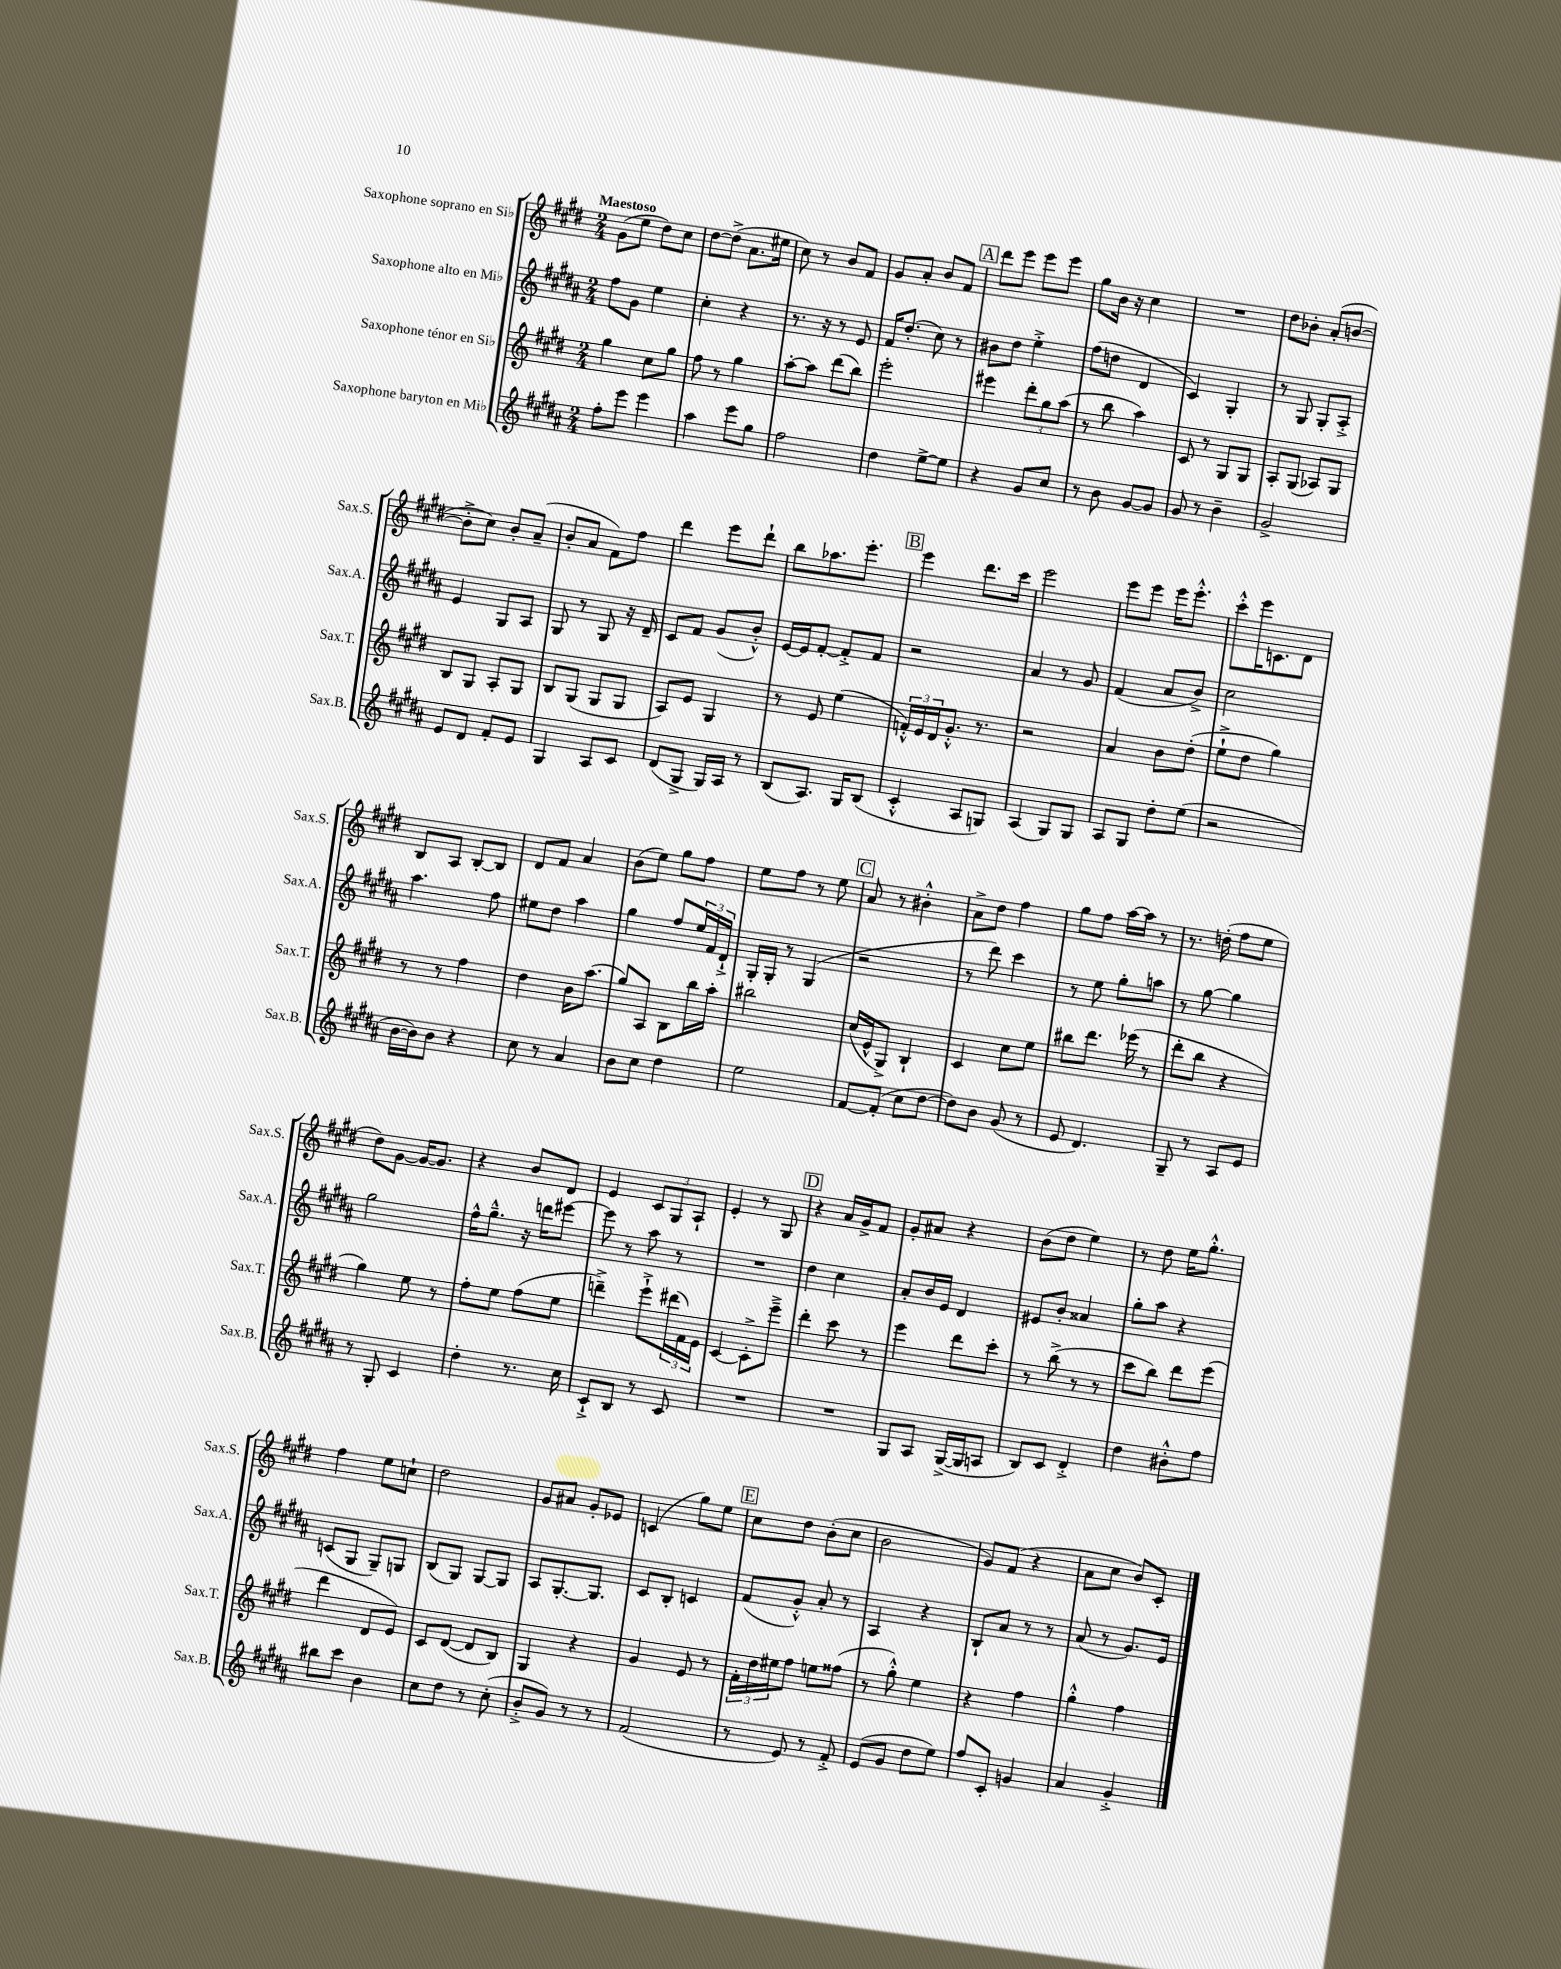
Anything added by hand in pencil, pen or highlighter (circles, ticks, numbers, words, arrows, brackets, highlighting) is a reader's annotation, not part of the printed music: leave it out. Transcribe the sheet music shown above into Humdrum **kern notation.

**kern	**kern	**kern	**kern
*staff4	*staff3	*staff2	*staff1
*clefG2	*clefG2	*clefG2	*clefG2
*k[f#c#g#d#a#]	*k[f#c#g#d#]	*k[f#c#g#d#a#]	*k[f#c#g#d#]
*M2/4	*M2/4	*M2/4	*M2/4
8ff#'\L	4gg#\	8ff#\L	(8g#\L
8eee\J	.	8g#\J	8ee\J
4eee\	8cc#\L	4ee\	8dd#\L)
.	8gg#\J	.	8cc#\J
=	=	=	=
4aa#\	8ff#\	4cc#'\	[8dd#\L
.	8r	.	(8dd#^\]J
8eee\L	4gg#\	4r	8.a\L
8gg#\J	.	.	.
.	.	.	16ee#\Jk
=	=	=	=
2ff#\	[8aa'\L	8.r	8cc#\)
.	8aa\]J	.	8r
.	.	16r	.
.	(8ddd#\L	8r	8b/L
.	8bb\J)	8e/	8f#/J
=	=	=	=
4dd#\	2eee'\	16f#/LK	8g#/L
.	.	(8.dd#'/J	.
.	.	.	8a'/J
[8ee^\L	.	8cc#\)	8b/L
8ee\]J	.	8r	8f#/J
=	=	=	=
4r	4eee#\	8b#\L	8ddd#\L
.	.	8dd#\J	8eee\J
8g#/L	12ddd#'\L	4ee'^\	8eee\L
.	12gg#\	.	.
8cc#/J	.	.	8eee\J
.	(12aa\J	.	.
=	=	=	=
8r	8r	(8ff#\L	8gg#\L
8b\	8bb\	8dd\J	16b\Jk
.	.	.	16r
[8g#/L	4aa\)	4d#/	4cc#\
8g#/]J	.	.	.
=	=	=	=
8g#/	8c#/	4c#/)	2r
8r	8r	.	.
4b~\	8G#/L	4G#'/	.
.	8G#/J	.	.
=	=	=	=
2g#^/	8A'/L	8r	8dd#\L
.	(8G#/J	8G#/	8b-'\J
.	8A-/L)	8G#'/L	(8a'/L
.	8G#/J	8A#'^/J	[8b/J
=	=	=	=
8e/L	8B/L	4e/	8b'^\]L
8d#/J	8G#/J	.	8cc#\J)
8f#'/L	8A'/L	8G#/L	8b'/L
8e/J	8G#/J	8A#/J	(8a~/J
=	=	=	=
4G#/	8B/L	8G#/	8b'/L
.	(8G#/J	8r	8a/J
8A#/L	8G#/L	8G#/	8f#\L)
8c#/J	8G#/J	16r	8ff#\J
.	.	16d#~/	.
=	=	=	=
(8d#/L	8A/L)	8c#/L	4ddd#\
8G#^/J	8e/J	8f#/J	.
16G#/LL)	4G#/	(8g#/L	8eee\L
16A#/JJ	.	.	.
8r	.	8b'^^/J)	8ddd#`\J
=	=	=	=
(8B/L	8r	[16e/LL	8bb\L
.	.	16e/]J	.
8.A#/J)	8e/	[8f#'/J	8.aa-\
.	(4ee\	8f#'^/]L	.
16G#/LK	.	.	8.eee'\J
(8B/J	.	8f#/J	.
=	=	=	=
4c#'^^/	24f'^^/LL)	2r	4eee\
.	24e/	.	.
.	24d#/J	.	.
.	8.g#'^^/J	.	.
8A#/L	.	.	8.ddd#\L
.	8.r	.	.
8G/J)	.	.	.
.	.	.	16ccc#\Jk
=	=	=	=
(4A#/	2r	4a#/	2eee\
8G#/L)	.	8r	.
8G#/J	.	8g#/	.
=	=	=	=
8A#/L	4a/	(4f#/	8eee\L
8G#/J	.	.	8eee\J
8dd#'\L	8b\L	8a#/L	16eee\LK
.	.	.	8.eee'^^\J
(8ee\J	(8dd#'\J	8b^/J)	.
=	=	=	=
2r	8ee`^\L	2cc#\	8ccc#'^^\L
.	8dd#\J	.	16eee\K
.	.	.	8.c\
.	4gg#\)	.	.
.	.	.	8d#\J
=	=	=	=
[16b\LL	8r	4.aa#\	8B/L
16b\]J)	.	.	.
8b\J	8r	.	8A/J
4r	4ff#\	.	[8B'/L
.	.	8ff#\	8B/]J
=	=	=	=
8cc#\	4dd#\	8ee#\L	8d#/L
8r	.	8dd#\J	8f#/J
4a#/	16b\LK	4aa#\	4a/
.	(8.aa\J	.	.
=	=	=	=
8b\L	8gg#/L)	4gg#\	(8b\L
8cc#\J	8A/J	.	8ee\J)
4dd#\	8B\L	8ff#/L	8gg#\L
.	16bb\L	24ee/L	8ff#\J
.	.	24f#/	.
.	16aa'\JJ	.	.
.	.	24d#`^/JJ	.
=	=	=	=
2ee\	2bb#\	16G#'/LL	8ee\L
.	.	16G#'/JJ	.
.	.	8r	8ff#\J
.	.	(4G#/	8r
.	.	.	8ee\
=	=	=	=
[8f#/L	(16cc#/LL	2r	8a/
.	16e^^/J	.	.
(8f#'/]J	8G#^/J)	.	8r
8cc#\L	4B`/	.	4b#'^^\
[8dd#\J	.	.	.
=	=	=	=
8dd#\]L)	4c#/	8r	8a^\L
8b\J	.	8ddd#\)	8dd#\J
(8g#/	8cc#\L	4ccc#\	4ff#\
8r	8ee\J	.	.
=	=	=	=
8e/	8bb#\L	8r	8gg#\L
4.d#/)	8.ddd#\J	8ee\	8ff#\J
.	.	8gg#'\L	[16aa\LL
.	(16eee-\	.	16aa\]JJ
.	8r	8aa\J	8r
=	=	=	=
8G#~/	8ddd#'\L	8r	8.r
8r	8bb\J	[8gg#\	.
.	.	.	(16dd'\
8A#/L	4r	4gg#\]	8ff#\L
8e/J	.	.	8ee\J
=	=	=	=
8r	4gg#\)	2gg#\	8dd#\L)
8G#'/	.	.	[8g#\J
4c#/	8ee\	.	16g#/_LK
.	.	.	8.g#/]J
.	8r	.	.
=	=	=	=
4dd#'\	8ff#'\L	16ff#^^\LK	4r
.	.	8.gg#~^^\J	.
.	8ee\J	.	.
8.r	(8ff#\L	16r	8b/L
.	.	16ddd\LK	.
.	8ee\J	[8eee#\J	8d#/J
16cc#\	.	.	.
=	=	=	=
8c#`^/L	4ddd~^\)	8eee#\]	4e/
8B/J	.	8r	.
8r	8eee`^\L	8aa#\	12c#/L
.	.	.	12G#/
8c#/	(24ddd#\L	8r	.
.	24f#\)	.	12A`/J
.	24e\JJ	.	.
=	=	=	=
2r	[4c#/	2r	4e'/
.	8c#'^\]L	.	8r
.	8eee~^\J	.	8G#/
=	=	=	=
2r	4ddd#'\	4dd#\	4r
.	8ccc#\	4cc#\	16a/LL
.	.	.	16g#^/J
.	8r	.	8f#/J
=	=	=	=
8G#/L	4eee\	8a#'/L	8g#'/L
8A#/J	.	16b/L	8a#/J
.	.	16e/JJ	.
([16G#^/LL	8ddd#\L	4d#/	4r
16G#/]J	.	.	.
8A/J	8ccc#'\J	.	.
=	=	=	=
8B/L)	8r	8e#/L	(8b\L
8c#/J	(8bb^\	8b'/J	8dd#\J
4d#'^/	8r	4a##/	4ee\)
.	8r	.	.
=	=	=	=
4dd#\	8ccc#\L	8gg#'\L	8r
.	8bb\J)	8aa#\J	8dd#\
8b#'^^\L	8ddd#\L	4r	16ee\LK
.	.	.	8.gg#'^^\J
8ff#\J	(8eee\J	.	.
=	=	=	=
8bb#\L	4ddd#\	(8c/L	4ff#\
8ccc#\J	.	8G#/J	.
4b\	8d#/L	8G#~/L)	8ee\L
.	8e/J)	8G/J	8cc`\J
=	=	=	=
8cc#\L	8c#/L	(8B/L	2dd#\
8dd#\J	([8d#/J	8G#/J)	.
8r	8d#/]L	[8G#/L	.
(8cc#'\	8B/J)	8G#/]J	.
=	=	=	=
8b'^/L	4G#/	8A#/L	8g#/L
8g#/J)	.	[8.G#'/	8a#/J
8r	4r	.	8g#'/L
.	.	8.G#/]J	.
8r	.	.	8e-/J
=	=	=	=
(2f#/	4g#/	8c#/L	(4c/
.	.	8B'/J	.
.	8e/	4c/	8gg#\L)
.	8r	.	8ee\J
=	=	=	=
8r	24f#'\LL	(8f#/L	8cc#\L
.	24dd#\	.	.
.	24ee#\J	.	.
8e/)	8ff#\J	8g#'^^/J)	8dd#\J
8r	8ee\L	8a#'/	(8b'\L
8f#'^/	(8ff##\J	8r	8cc#\J
=	=	=	=
(8e/L	8r	4A#/	2b\
8g#/J	8gg#'^^\)	.	.
8dd#\L	4ee\	4r	.
8ee\J)	.	.	.
=	=	=	=
8ff#/L	4r	8B`/L	8g#/L)
8c#'/J	.	8a#/J	(8f#/J
4g/	4ff#\	8r	4r
.	.	8r	.
=	=	=	=
4a#/	4gg#'^^\	(8a#/	8a\L
.	.	8r	8cc#\J
4g#'^/	4ff#\	8.g#/L)	8b/L)
.	.	.	8c#'/J
.	.	16e/Jk	.
==	==	==	==
*-	*-	*-	*-
